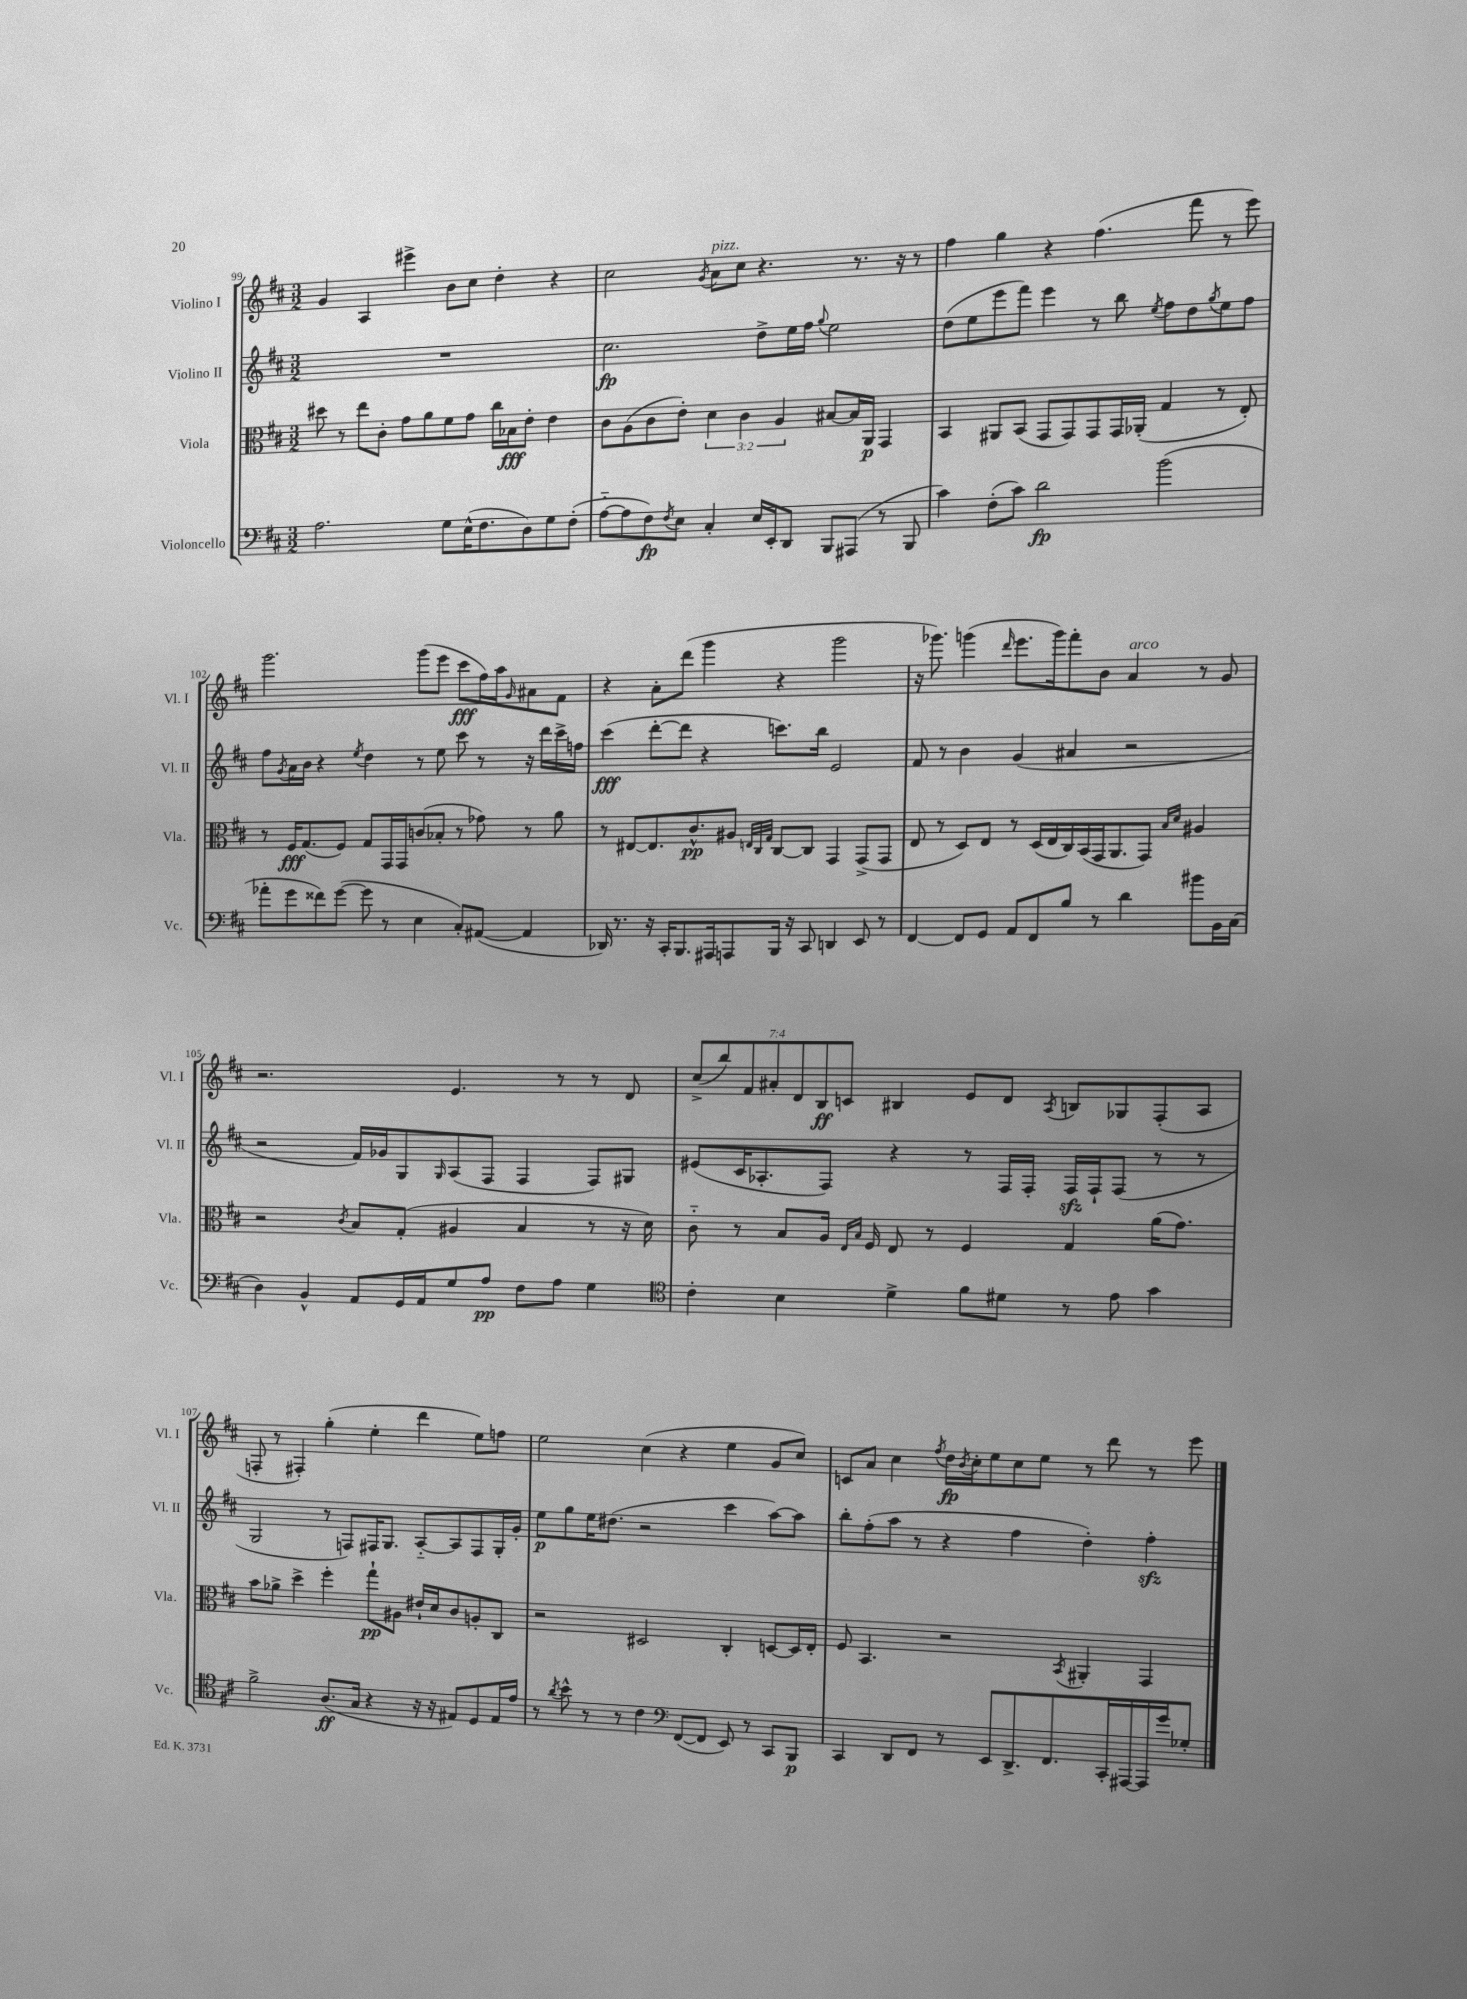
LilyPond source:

<<
\new StaffGroup <<
\new Staff = "s0" \with { instrumentName = "Violino I" shortInstrumentName = "Vl. I" } {
    \clef treble \key d \major \numericTimeSignature \time 3/2 \override Staff.TupletNumber.text = #tuplet-number::calc-fraction-text
    g'4 a4 eis'''4-> b'8 cis''8 d''4-. r4 |
    cis''2 \acciaccatura { g'8 } a'8^\markup { \italic "pizz." } cis''8 r4. r8. r16 r8 |
    fis''4 g''4 r4 fis''4.( fis'''8 r8 e'''8) |
    g'''2. g'''8( e'''8 cis'''8\fff fis''16) a''16 \grace { g'16 } ais'8 fis'8 |
    r4 a'8-. d'''8( g'''4 r4 g'''2 |
    r16 ges'''8.) g'''4( \grace { d'''16 } e'''8. g'''16) fis'''8-. b'8 a'4^\markup { \italic "arco" } r8 g'8 |
    r2. e'4. r8 r8 d'8 |
    \tuplet 7/4 { cis''8->( b''8) fis'8 ais'8-. d'8 b8\ff c'8 } bis4 e'8 d'8 \acciaccatura { a8 } b8 ges8 fis8-.( a8 |
    f8-. r8 fis4-.) g''4-.( e''4-. d'''4 e''8) f''8 |
    e''2 cis''4( r4 e''4 g'8 cis''8) |
    c'8 a'8 cis''4 \acciaccatura { fis''8 } d''16\fp \acciaccatura { b'8 } cis''16-. e''8 cis''8 e''8 r8 d'''8 r8 e'''8 \bar "|." |
}
\new Staff = "s1" \with { instrumentName = "Violino II" shortInstrumentName = "Vl. II" } {
    \clef treble \key d \major \numericTimeSignature \time 3/2
    R1. |
    cis''2.\fp d''8-> e''16 fis''16 \appoggiatura { g''8 } e''2 |
    d''8( e''8 e'''8 fis'''8) e'''4 r8 b''8 \acciaccatura { e''8 } fis''8 d''8 \acciaccatura { g''8 } e''8 fis''8 |
    fis''8 \acciaccatura { g'8 } a'16 b'16 r4 \acciaccatura { e''8 } d''4 r8 e''8 cis'''8 r8 r16 d'''16 cis'''16-> f''16 |
    cis'''4\fff( d'''8~-. d'''8 r4 c'''8.) b''16 e'2 |
    fis'8 r8 b'4 g'4( ais'4 r2 |
    r2 fis'16) ges'16 g8 \grace { g16 } a8( fis8 fis4 fis8) gis8 |
    eis'8( cis'16 aes8.-. fis8) r4 r8 fis16 fis16-. fis16\sfz fis16-! fis8( r8 r8 |
    g2 r8 f8) fis16 g8. a8~-_ a8 fis8 g16-. g'16-. |
    e''8\p g''8 e''16 dis''8.( r2 cis'''4 a''8~) a''8 |
    b''8-. fis''8-.( a''8 r8 r4 fis''4 d''4-.) fis''4-.\sfz \bar "|." |
}
\new Staff = "s2" \with { instrumentName = "Viola" shortInstrumentName = "Vla." } {
    \clef alto \key d \major \numericTimeSignature \time 3/2 \override Staff.TupletNumber.text = #tuplet-number::calc-fraction-text
    dis''8 r8 e''8 cis'8-. g'8 a'8 fis'8 g'8 cis''16 bes16\fff e'8-. e'4 |
    cis'8 a8( cis'8 e'8-.) \tuplet 3/2 { d'4 cis'4 a4 } bis8~ bis16 a,16\p g,4 |
    b,4 ais,8 b,8( g,8 g,8) g,8 g,16 aes,16-.( g4 r8 e8-.) |
    r8 fis16\fff g8.( fis8) g8 g,16 g,16 c'8( bes8-. r8 ges'8) r8 a'8 |
    r8 eis8~ eis8. cis'8.-^\pp ais8 \grace { e32 cis32 g32 } cis8~ cis8 g,4 g,8->( g,8 |
    e8 r8 d8) e8 r8 d16( e16 cis16) b,16( g,16 a,8. g,8) \grace { b16 d'16 } ais4 |
    r2 \acciaccatura { cis'8 } b8 g8-.( ais4 b4 r8 r16 d'16) |
    cis'8-_ r8 b8 a16 \grace { e16 b16 } fis16 e8 r8 fis4 g4 a'16( g'8.) |
    b'8 aes'8-> d''4-> fis''4-. g''8-!\pp ais8 eis'16-! d'16 cis'8 a8-. cis8 |
    r2 dis2 cis4-. d8~ d16 e16-. |
    fis8 b,4. r2 \acciaccatura { b,8 } ais,4-. g,4 \bar "|." |
}
\new Staff = "s3" \with { instrumentName = "Violoncello" shortInstrumentName = "Vc." } {
    \clef bass \key d \major \numericTimeSignature \time 3/2
    a2. g8 e16-^( fis8. d8) g8 fis8-.( |
    a8~-_ a8 fis8\fp) \acciaccatura { fis8 } e8 cis4-. e16 e,16-. d,8 b,,8 ais,,8( r8 b,,8 |
    cis'4) fis8-.( cis'8) d'2\fp b'2( |
    aes'8-. g'8 fisis'8) g'8~( g'8 r8 e4 cis8-.) ais,8~( ais,4 |
    des,16) r8. r16 cis,16-. b,,8. ais,,16 a,,8 b,,16 r16 cis,8 d,4 e,8 r8 |
    fis,4~ fis,8 g,8 a,8 fis,8 b8 r8 d'4 bis'8 b,16 cis16( |
    d4) b,4-^ a,8 g,16 a,16 g8 a8\pp fis8 a8 g4 |
    \clef tenor cis'4-. b4 d'4-> fis'8 dis'8 r8 e'8 g'4 |
    fis'2-> a8.\ff( g16 r4 r16 r16 eis8) d8 eis16 e'16 |
    r8 \acciaccatura { a'8 } b'8-^ r8 r8 cis'4 \clef bass fis,8~( fis,8 e,8) r8 cis,8 b,,8\p |
    cis,4 d,8 fis,8 r8 e,8 d,8.-> fis,8. cis,16-. ais,,16~ ais,,16 g'16 ges8-. \bar "|." |
}
>>
>>
\layout { \context { \Score currentBarNumber = #99 } }
